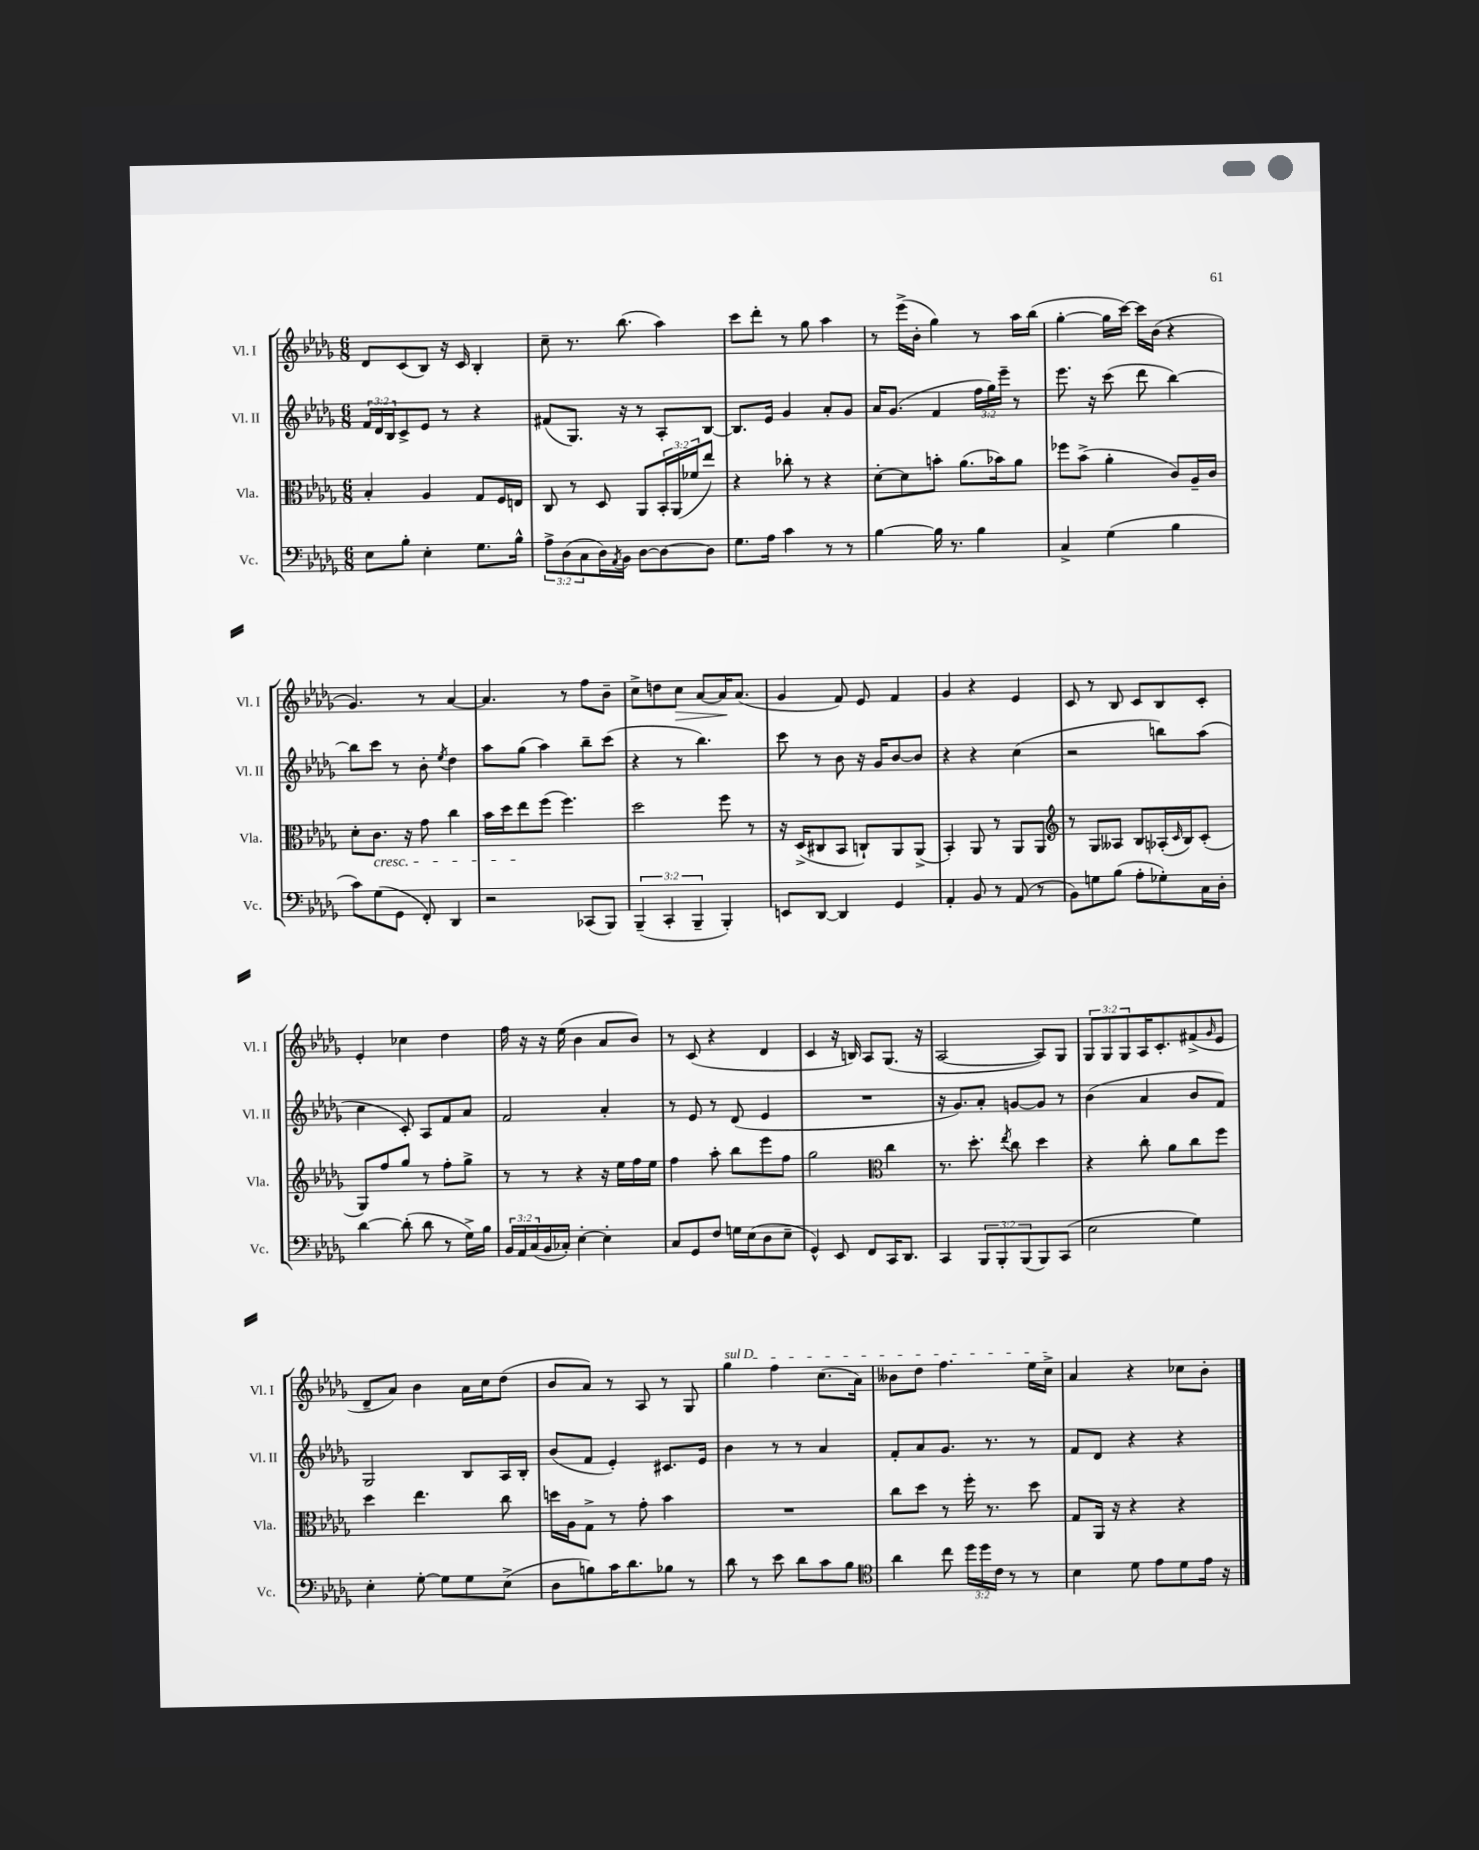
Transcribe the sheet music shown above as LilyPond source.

<<
\new StaffGroup <<
\new Staff = "s0" \with { instrumentName = "Vl. I" shortInstrumentName = "Vl. I" } {
    \clef treble \key des \major \numericTimeSignature \time 6/8 \override Staff.TupletNumber.text = #tuplet-number::calc-fraction-text
    des'8 c'8( bes8) r16 c'16 bes4-. |
    c''8-- r8. bes''8.( aes''4) |
    c'''8 des'''8-. r8 ges''8 aes''4 |
    r8 ees'''16->( bes'16-. ges''4) r8 aes''16 bes''16( |
    ges''4~-. ges''16 c'''16~) c'''16 bes'16( r4 |
    ges'4.) r8 aes'4~ |
    aes'4. r8 f''8 bes'8-- |
    c''8-> d''8 c''8\> aes'8~ aes'16\! aes'8.( |
    ges'4 f'8) ees'8 f'4 |
    ges'4 r4 ees'4 |
    c'8 r8 bes8 c'8 bes8 c'8-. |
    ees'4-. ces''4 des''4 |
    f''16 r16 r16 ees''16( bes'4 aes'8 bes'8) |
    r8 c'8( r4 des'4 |
    c'4 r16 b16) aes8 ges8.( r16 |
    aes2~ aes8) ges8 |
    \tuplet 3/2 { ges8 ges8 ges8 } aes16 c'8.-. fis'8->( \grace { ges'16 } ees'8 |
    des'8-- aes'8) bes'4 aes'16 c''16 des''8( |
    bes'8 aes'8) r8 aes8 r8 ges8 |
    \once \override TextSpanner.bound-details.left.text = \markup { \italic "sul D" } ges''4\startTextSpan f''4 c''8.( aes'16) |
    beses'8 des''8 f''4. ees''16 c''16->\stopTextSpan |
    aes'4 r4 ces''8 bes'8-. \bar "|." |
}
\new Staff = "s1" \with { instrumentName = "Vl. II" shortInstrumentName = "Vl. II" } {
    \clef treble \key des \major \numericTimeSignature \time 6/8 \override Staff.TupletNumber.text = #tuplet-number::calc-fraction-text
    \tuplet 3/2 { f'16 des'16 bes16 } c'8-> ees'8 r8 r4 |
    fis'8( ges8.) r16 r8 aes8-. bes8~ |
    bes8. ees'16 ges'4 aes'8-. ges'8 |
    aes'16 ges'8.( f'4 \tuplet 3/2 { f''16 ges''16) ees'''16-- } r8 |
    ees'''8. r16 c'''8( des'''8 bes''4~) |
    bes''8 c'''8 r8 bes'8-. \acciaccatura { ees''8 } des''4 |
    aes''8 ges''8( aes''4) bes''8-- c'''8( |
    r4 r8 bes''4.) |
    c'''8 r8 bes'8 r16 ges'16 bes'8~ bes'8 |
    r4 r4 c''4( |
    r2 b''8) aes''8( |
    c''4 c'8-.) aes8 f'8 aes'8 |
    f'2 aes'4-. |
    r8 ees'8 r8 des'8( ees'4 |
    R2. |
    r16 ges'8.) aes'8-. g'8~ g'8 r8 |
    bes'4( aes'4 bes'8 f'8) |
    ges2 bes8 aes16 bes16-. |
    bes'8( f'8 ees'4-.) cis'8. ees'16 |
    bes'4 r8 r8 aes'4 |
    f'8-. aes'8 ges'8. r8. r8 |
    f'8 des'8 r4 r4 \bar "|." |
}
\new Staff = "s2" \with { instrumentName = "Vla." shortInstrumentName = "Vla." } {
    \clef alto \key des \major \numericTimeSignature \time 6/8 \override Staff.TupletNumber.text = #tuplet-number::calc-fraction-text
    bes4-. aes4 ges8 f16 e16 |
    c8 r8 des8 aes,8 \tuplet 3/2 { bes,16-. aes,16( fes'16 } ees''8) |
    r4 ces''8-. r8 r4 |
    des'8~-. des'8 b'8-. aes'8.( bes'16) aes'8 |
    fes''8 bes'8->( aes'4-. c'8) aes16-- c'16 |
    des'8-. c'8.\cresc r16 ges'8 c''4 |
    bes'16 des''16 ees''8\! f''8( f''4.) |
    des''2 f''8 r8 |
    r16 des16->( cis8 bes,8 c8-!) aes,8 aes,8->( |
    bes,4-.) aes,8 r8 aes,8 aes,8 |
    \clef treble r8 ges8 aeses8 bes8 aes16-.( \grace { c'16 } bes16) c'8-.( |
    ges8) f''8 ges''8 r8 f''8-. ges''8-> |
    r8 r8 r4 r16 ees''16 f''16 ees''16 |
    f''4 aes''8-. bes''8 ees'''8 f''8 |
    ges''2 \clef alto c''4 |
    r8. des''8.-. \acciaccatura { ees''8 } c''8 des''4 |
    r4 c''8-. aes'8 c''8 f''8 |
    des''4 ees''4. c''8 |
    d''16 aes16 ges8-> r8 ges'8-. bes'4 |
    R2. |
    c''8 des''8 r8 f''16-. r8. des''8 |
    ges8 aes,16 r16 r4 r4 \bar "|." |
}
\new Staff = "s3" \with { instrumentName = "Vc." shortInstrumentName = "Vc." } {
    \clef bass \key des \major \numericTimeSignature \time 6/8 \override Staff.TupletNumber.text = #tuplet-number::calc-fraction-text
    ees8 bes8-. ees4-. ges8. bes16-^ |
    \tuplet 3/2 { aes8-> des8( c8 } des16) \acciaccatura { aes,8 } bes,16 des8~ des8~ des8 |
    ges8. aes16 c'4 r8 r8 |
    bes4~ bes16 r8. bes4 |
    c4-> ges4( bes4 |
    c'8) ges8( ges,8 f,8-.) des,4 |
    r2 ces,8( bes,,8) |
    \tuplet 3/2 { bes,,4--( c,4-. bes,,4-- } bes,,4-.) |
    e,8 des,8~ des,4 ges,4 |
    aes,4-. bes,8 r8 aes,8( r8 |
    bes,8) g8 bes8( aes8-. ges8-.) c16 des16-. |
    des'4~ des'8-.( des'8 r8 ges16->) bes16 |
    \tuplet 3/2 { bes,16 aes,16 c16( } bes,16 ces16-.) ees4~-. ees4-. |
    c8 ges,8 f8 g16 ees16( des8 ees8-- |
    ges,4-^) ees,8 f,8 c,16 des,8. |
    c,4 \tuplet 3/2 { bes,,8 bes,,8-. bes,,8( } bes,,8) c,8( |
    ees2 ges4) |
    ees4-. ges8~-. ges8 ges8 ees8->( |
    des8 b8) c'16 des'8. bes8 r8 |
    des'8 r8 ees'8 des'8 c'8 bes8 |
    \clef tenor aes'4 c''8 \tuplet 3/2 { des''16 des''16 c'16 } r8 r8 |
    bes4 des'8 ees'8 des'8 ees'16 r16 \bar "|." |
}
>>
>>
\layout { \context { \Score \remove "Bar_number_engraver" } }
